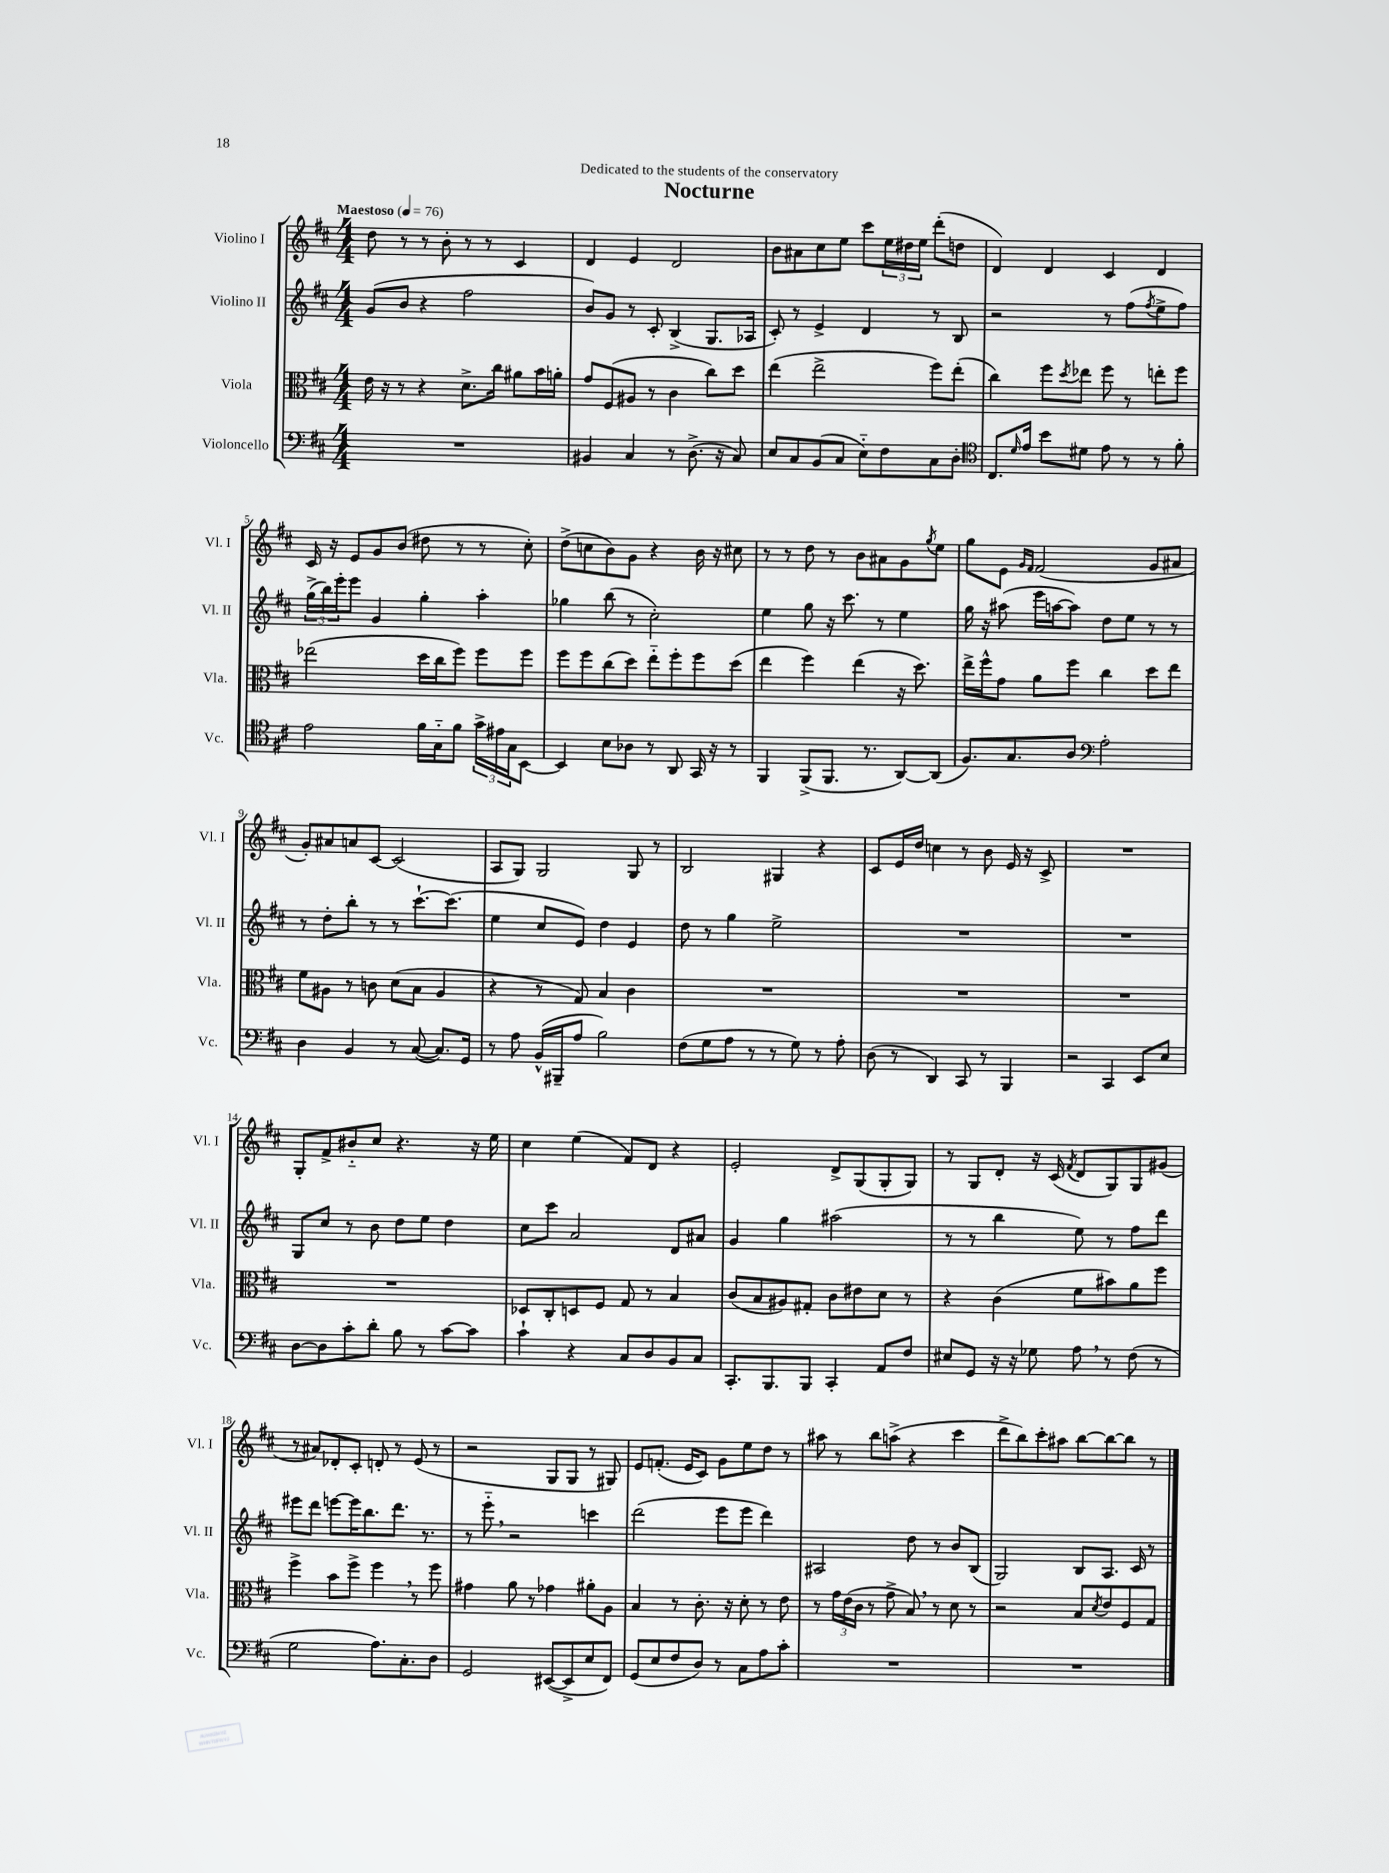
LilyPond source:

\header { title = "Nocturne" dedication = "Dedicated to the students of the conservatory" }
<<
\new StaffGroup <<
\new Staff = "s0" \with { instrumentName = "Violino I" shortInstrumentName = "Vl. I" } {
    \clef treble \key d \major \numericTimeSignature \time 4/4 \tempo "Maestoso" 4 = 76
    d''8 r8 r8 b'8-. r8 r8 cis'4 |
    d'4 e'4 d'2 |
    b'8 ais'8 cis''8 e''8 cis'''8 \tuplet 3/2 { e''16 dis''16 e''16 } d'''8-.( d''8 |
    d'4) d'4 cis'4 d'4 |
    cis'16 r16 e'8 g'8 b'8( dis''8 r8 r8 cis''8-.) |
    d''8->( c''8 b'8) g'8 r4 b'16 r16 cis''8 |
    r8 r8 d''8 r8 b'8 ais'8 g'8 \acciaccatura { g''8 } e''8 |
    g''8 e'8 \grace { g'16 fis'16 } fis'2( g'8 ais'8 |
    g'8-.) ais'8 a'8 cis'8~ cis'2( |
    a8 g8) g2 g8 r8 |
    b2 gis4 r4 |
    cis'8 e'16 d''16 c''4 r8 b'8 e'16 r16 cis'8-> |
    R1 |
    g8-. fis'8-> bis'8-_ cis''8 r4. r16 e''16 |
    cis''4 e''4( fis'8) d'8 r4 |
    e'2-. d'8-> g8( g8-. g8) |
    r8 g8 d'8-. r16 cis'16( \acciaccatura { fis'8 } d'8 g8) g8 gis'8( |
    r8 ais'8) des'8-. cis'8-. d'8-. r8 e'8( r8 |
    r2 g8 g8 r8 gis8) |
    e'8 f'8.-.( e'16 cis'8) g'8 e''8 d''8 r8 |
    ais''8 r8 b''8 a''8->( r4 cis'''4 |
    d'''8-> b''8) cis'''8-. ais''8 b''8~ b''8~ b''8 r8 \bar "|." |
}
\new Staff = "s1" \with { instrumentName = "Violino II" shortInstrumentName = "Vl. II" } {
    \clef treble \key d \major \numericTimeSignature \time 4/4
    g'8( b'8 r4 fis''2 |
    b'8) g'8 r8 cis'8-. b4->( g8. aes16 |
    cis'8-.) r8 e'4-> d'4 r8 b8 |
    r2 r8 fis''8( \acciaccatura { fis''8 } e''8-> fis''8) |
    \tuplet 3/2 { g''16->( b''16) e'''16-. } e'''8 g'4 g''4-. a''4-. |
    ges''4 b''8( r8 cis''2-.) |
    e''4 g''8 r16 cis'''8. r8 e''4 |
    g''16 r16 ais''8( e'''16 a''16~ a''8) d''8 e''8 r8 r8 |
    r8 d''8-. b''8-. r8 r8 cis'''8.~-! cis'''8.( |
    e''4 cis''8 e'8) d''4 e'4 |
    d''8 r8 g''4 e''2-> |
    R1 |
    R1 |
    g8 cis''8 r8 b'8 d''8 e''8 d''4 |
    cis''8 cis'''8 a'2 d'8 ais'8 |
    g'4 g''4 ais''2( |
    r8 r8 b''4 e''8) r8 fis''8 d'''8 |
    eis'''8 d'''8 e'''8~ e'''16 b''8. d'''8. r8. |
    r8 e'''8-_ \breathe r2 c'''4 |
    d'''2( e'''8 e'''8 d'''4) |
    ais2 d''8 r8 b'8 b8( |
    g2) b8 a8. cis'16 r8 \bar "|." |
}
\new Staff = "s2" \with { instrumentName = "Viola" shortInstrumentName = "Vla." } {
    \clef alto \key d \major \numericTimeSignature \time 4/4
    e'16 r16 r8 r4 d'8.-> cis''16 ais'8 b'16 a'16-. |
    g'8 fis8( ais8 r8 cis'4 cis''8) d''8 |
    e''4( e''2-> fis''8) e''8-.( |
    cis''4) fis''8 \acciaccatura { d''8 } ees''8 fis''8 r8 e''8-. fis''8 |
    ees''2( d''16 cis''16 fis''8) fis''8 fis''8 |
    fis''8 fis''8 cis''8( d''8) e''8-_ fis''8-. fis''8 d''8( |
    e''4 fis''4) e''4( r16 d''8.) |
    e''16-> fis''16-^ g'8 a'8 fis''8 cis''4 d''8 e''8 |
    fis'8 ais8 r8 c'8 d'8( b8 ais4 |
    r4 r8 g8) b4 cis'4 |
    R1 |
    R1 |
    R1 |
    R1 |
    des8 cis8-. d8 fis8 g8 r8 b4 |
    cis'8( b8 ais8) gis8-. cis'8 eis'8 d'8 r8 |
    r4 cis'4( fis'8 bis'8) a'8 fis''8 |
    fis''4-> b'8 fis''8-> fis''4 \breathe r8 fis''8 |
    gis'4 a'8 r8 ges'4 ais'8-. a8 |
    b4 r8 cis'8.-. r16 d'8-. r8 e'8 |
    r8 \tuplet 3/2 { g'16 e'16( cis'16 } r8 g'8-> b8) \breathe r8 d'8 r8 |
    r2 b8 \acciaccatura { d'8 } e'8 fis8 g8 \bar "|." |
}
\new Staff = "s3" \with { instrumentName = "Violoncello" shortInstrumentName = "Vc." } {
    \clef bass \key d \major \numericTimeSignature \time 4/4
    R1 |
    bis,4 cis4 r8 d8.->( r16 cis8) |
    e8 cis8 b,8( cis8 e8-_) fis8 cis8 d8-. |
    \clef tenor cis8. \grace { d'16 } e'16 b'8 dis'8 e'8 r8 r8 fis'8-. |
    e'2 fis'16 g16-_ fis'8 \tuplet 3/2 { g'16-> eis'16 g16 } b,8~ |
    b,4 b8 aes8 r8 a,8 g,16 r16 r8 |
    fis,4 fis,8->( fis,8. r8. a,8~) a,8( |
    fis8.) g8. a8 \clef bass a2-. |
    d4 b,4 r8 cis8~( cis8.) g,16 |
    r8 a8 b,16-^( bis,,16-- a8 b2) |
    fis8( g8 a8 r8 r8 g8) r8 a8-. |
    d8( r8 d,4) cis,8 r8 b,,4 |
    r2 cis,4 e,8 e8 |
    d8~ d8 cis'8-. d'8-. b8 r8 cis'8~ cis'8 |
    cis'4-! r4 cis8 d8 b,8 cis8 |
    cis,8.-. b,,8. b,,8 cis,4-. a,8 fis8 |
    eis8 g,8 r16 r16 ges8 a8 \breathe r8 fis8( r8 |
    g2 a8.) cis8.-. d8 |
    g,2 eis,8~( eis,8-> e8 fis,8) |
    g,8( e8 fis8 d8) r8 cis8 a8 cis'8-. |
    R1 |
    R1 \bar "|." |
}
>>
>>
